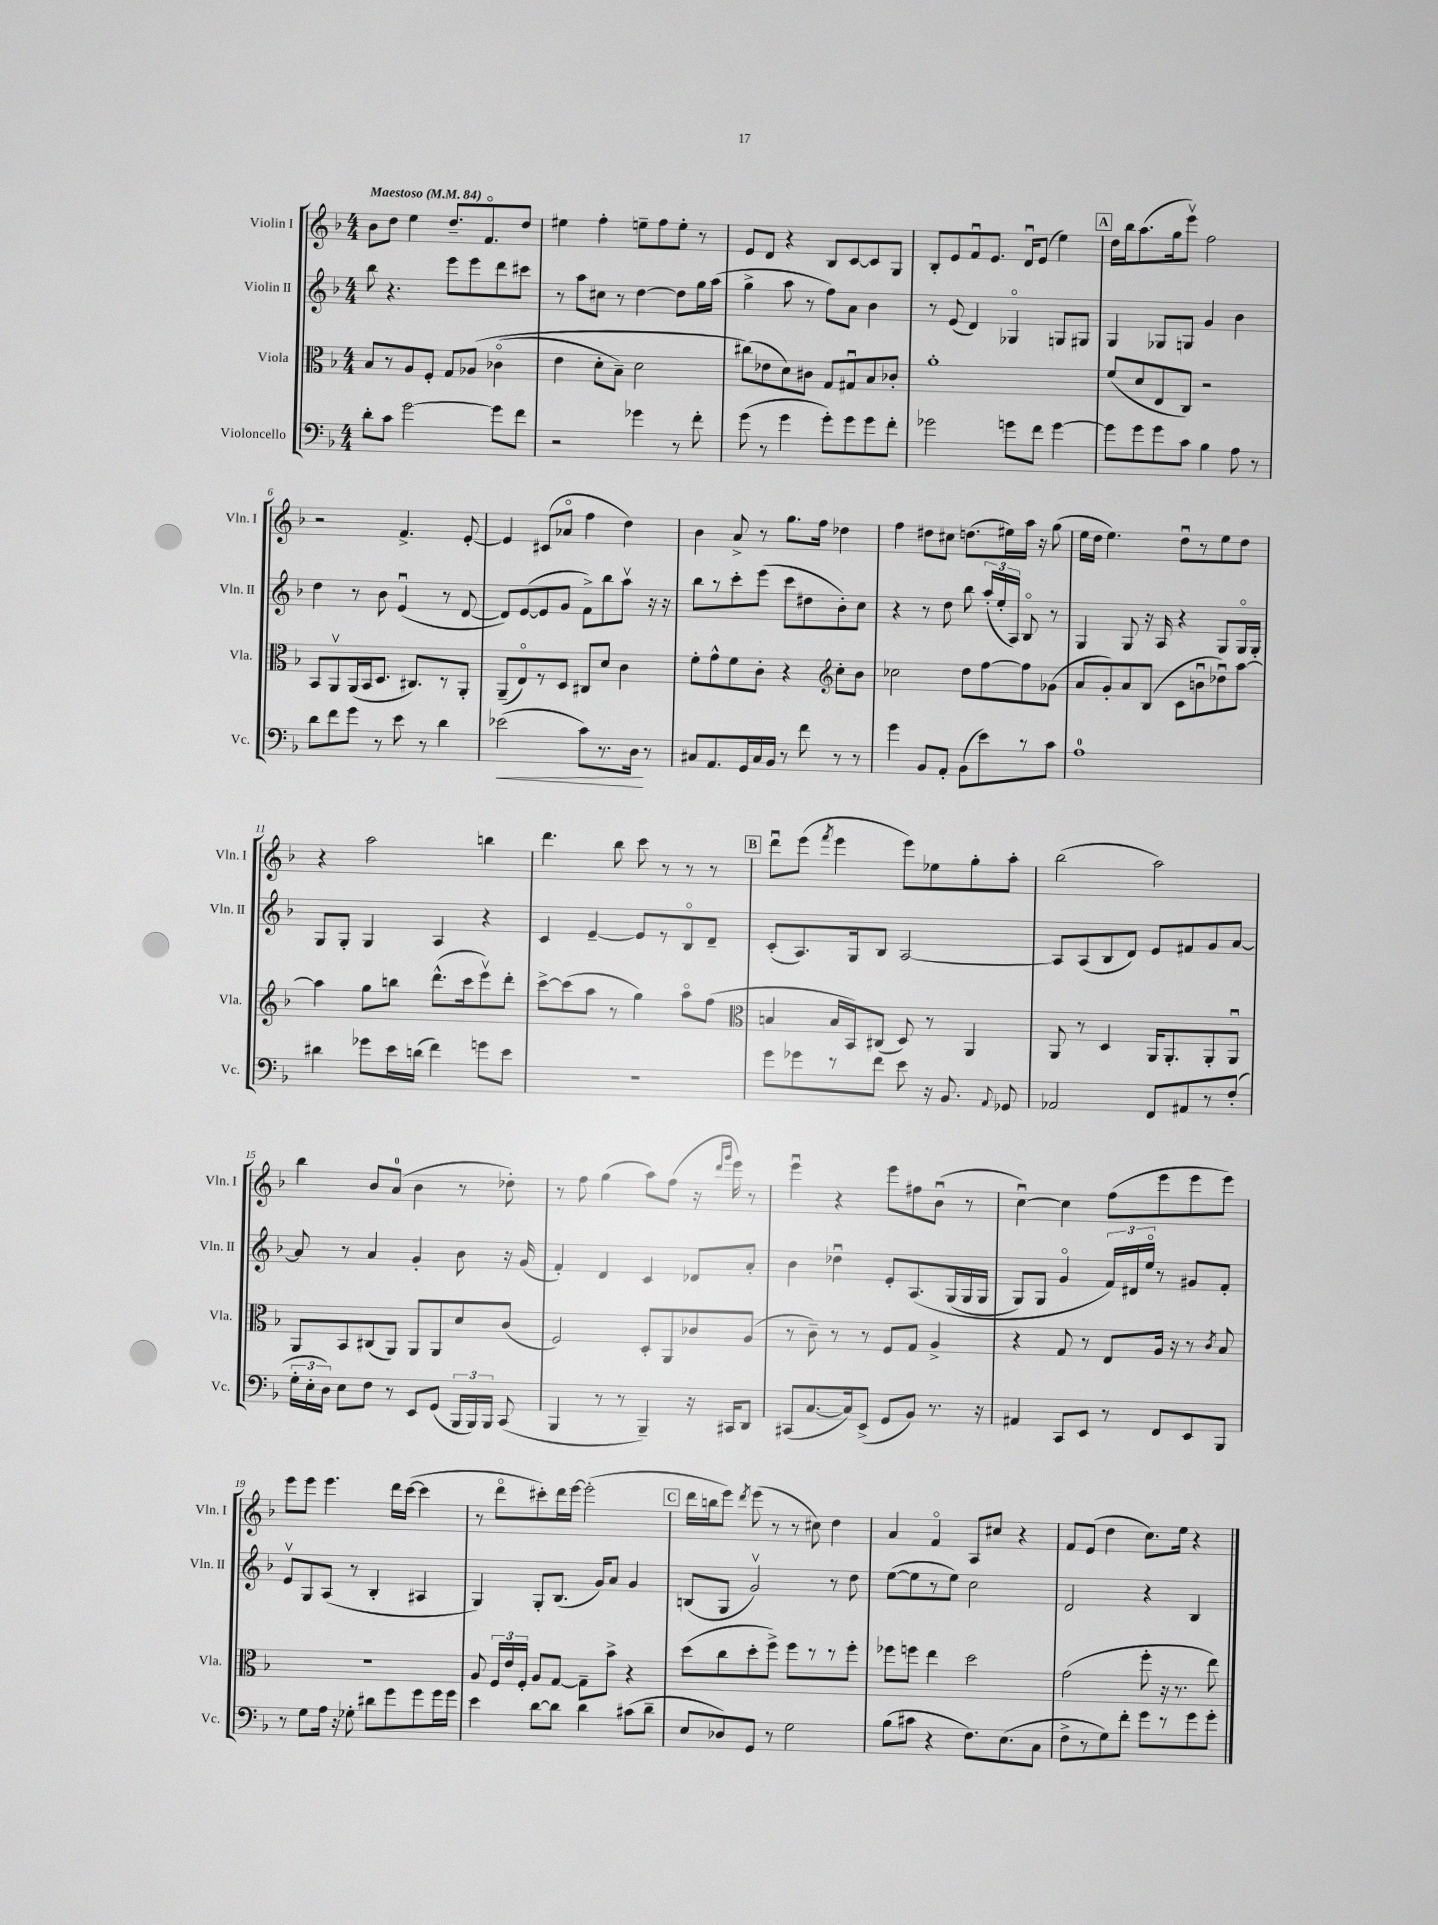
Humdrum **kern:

**kern	**kern	**kern	**kern
*staff4	*staff3	*staff2	*staff1
*clefF4	*clefC3	*clefG2	*clefG2
*k[b-]	*k[b-]	*k[b-]	*k[b-]
*M4/4	*M4/4	*M4/4	*M4/4
*MM84	*MM84	*MM84	*MM84
8d'\L	8B-/L	8bb-\	8b-\L
8c\J	8r	4.r	8dd\J
[2g\	8A/	.	4ee\
.	8F'/J	.	.
.	8G/L	8eee\L	8.dd~/L
.	&(8A-/J	8eee\	.
.	.	.	8.fo/
8g\]L	(4c-o\	8ddd\	.
8f\J	.	8ccc#\J	8dd/J
=	=	=	=
2r	4e\	8r	4ee#\
.	.	8aa\L	.
.	8d'\L	8cc#\J	4ff'\
.	8B-~\J)	8r	.
4g-\	2d\	[4dd\	8ee~\L
.	.	.	8ff\
8r	.	8dd\]L	8ee'\J
8f'\	.	16gg\L	8r
.	.	(16aa\JJ	.
=	=	=	=
(8g\	(8cc#\L&)	4gg^\	8e/L
8r	8e-\	.	8d/J
4g\	8d\)	8aa\	4r
.	8c#\J	8r	.
8g'\L)	8G/L	8ff\L)	8B-/L
8g\	8G#u/	8a\J	[8c/
8g\	8B-/	4b-\	8c/]
8f'\J	8c-'/J	.	8G/J
=	=	=	=
2g-\	1a'	8r	8B-'/L
.	.	(8e/	8e/
.	.	4d/)	8fu/
.	.	.	8.e/J
8g\L	.	4G-o/	.
.	.	.	16du/LK
8f\J	.	.	(8e/J
[4g\	.	8G/L	4ee\)
.	.	8G#/J	.
=	=	=	=
8g\]L	(8f/L	4G/	16dd\LL
.	.	.	16bb-\J
8g\	8d/	.	(8.aa\
8g\	8E/	8G-/L	.
.	.	.	16gg\k
8c\J	8C/J)	8G/J	8eeev\J)
4B-\	2r	4g/	2ff\
8A\	.	4b-\	.
8r	.	.	.
=	=	=	=
8d\L	8BB-/L	4dd\	2r
8f\	8AAv/	.	.
8g\J	(16AA/L	8r	.
.	16BB-/J	.	.
8r	8.D/J	8b-\	.
8e\	.	(4eu/	4.f^/
.	8.C#/L)	.	.
8r	.	.	.
4d\	8r	8r	.
.	8AA'/J	[8d/	[8e'/
=	=	=	=
(2e-\	(8AA~/L	8d/]L)	4e/]
.	8Eo/)	([8e/	.
.	8r	8e/]	(8c#/L
.	8D/J	8g/J	8a-o/J
8c\L)	8C#/L	8f^\L)	4ff\
8.r	8d/J	8bb-\	.
.	4c\	8aav\J	4dd\)
16D\Jk	.	.	.
8r	.	16r	.
.	.	16r	.
=	=	=	=
8C#/L	8f'\L	8bb-\L	4b-\
8.AA/	8g^^\	8r	.
.	8f\	8ccc'\	8a^/
16GG/L	.	.	.
16C#/	8c'\J	(8eee\J	8r
16BB-/JJ	.	.	.
8r	4r	8ccc\L	8.gg\L
8f\	.	8dd#\	.
.	.	.	16ff\Jk
*	*clefG2	*	*
8r	8cc'\L	8b-'\)	4dd-\
8r	8b-\J	8cc\J	.
=	=	=	=
4g\	2cc-\	4r	4ff\
8BB-/L	.	8r	8dd#\L
8AA'/J	.	8dd\	8cc#\J
(8BB-\L	8dd\L	8bb-\	(8.dd\L
8e\)	[8ff\	(24aa'/LL	.
.	.	24ee'/	.
.	.	.	16ee#\L)
.	.	24A/JJ)	.
8r	8ff\]	8B-o/	16aa\JJ
.	.	.	16r
8c\J	(8g-\J	8r	(8gg\
=	=	=	=
1A	8a/L	4G/	16ee\LL
.	.	.	16dd\JJ
.	8g'/)	.	4.ee\)
.	8a/	8G/	.
.	(8B-/J	16r	.
.	.	16A/	.
.	8c\L	4r	8ddu\L
.	8bu\	.	8r
.	8dd-u\)	8G/L	8ee\
.	[8aa\J	16Go/L	8dd\J
.	.	16G'/JJ	.
=	=	=	=
4d#\	4aa\]	8G/L	4r
.	.	8G'/J	.
8g-\L	8gg\L	4G/	2aa\
16e\L	8bb\J	.	.
(16d\JJ	.	.	.
4f\)	(8.ddd^^\L	4A/	.
.	16ccc\k	.	.
8g\L	8eeev\)	4r	4bb\
8e\J	8ddd'\J	.	.
=	=	=	=
1r	[8ccc^\L	4c/	4.ddd\
.	(8ccc\]	.	.
.	8aa\J	[4e~/	.
.	8r	.	8bb-\
.	4gg\)	8e/]L	8ccc\
.	.	8r	8r
.	8aao\L	8B-o/	8r
.	(8ff\J	8d~/J	8r
=	=	=	=
*	*clefC3	*	*
8g\L	4B/	(8c'/L	8dddu\L
8g-\	.	8.A/)	(8eee\J
.	.	.	8qfff/
8r	16B/LL	.	4eee\
.	16BB-/J)	16G/k	.
8f\J	(8C#/J	8B-/J	.
8e\	8D/)	[2A/	8eee\L)
16r	8r	.	8ee-\
8.BB-/	.	.	.
.	4AA/	.	8gg'\
8qqAA/	.	.	.
8GG-/	.	.	8aa'\J
=	=	=	=
2AA-/	8AA/	8A/]L	(2bb-\
.	8r	(8A/	.
.	4D/	8B-/	.
.	.	8d/J)	.
8FF/L	16AA/LK	8e/L	2aa\)
.	8.AA'/	.	.
8AA#/	.	8f#/	.
8r	8AA'/	8g/	.
(8F'/J	8AAu/J	[8a/J	.
=	=	=	=
24G'\LL	8AA/L	8a/]	4bb-\
24E'\	.	.	.
24D\JJ)	.	.	.
8E\L	8BB-/	8r	.
8F\J	(8C#/	4a/	8b-/L
8r	8AA/J)	.	(8a/J
8EE/L	8AA/L	4g'/	4b-\
(8GG/J	8AA/	.	.
24BBB-/LL	8d/	8b-\	8r
24BBB-/)	.	.	.
24BBB-/JJ	.	.	.
(8CC/	(8c/J	16r	8dd-'\)
.	.	(16g/	.
=	=	=	=
4BBB-/	2F/)	4f'/)	8r
.	.	.	8ff\
8r	.	4d/	(4gg\
8r	.	.	.
4BBB-~/)	8D'/L	4c/	8aa\L)
.	8AA/	.	(8ff\J
16r	8c-/	8d-/L	16r
.	.	.	16qqddd/LL
.	.	.	16qqggg/JJ
16CC#/LK	.	.	16eee\)
8DD/J	(8A/J	8a'/J	8r
=	=	=	=
(8CC#/L	8r	4b-\	4eeeu\
[8.C/	8c~\)	.	.
.	8r	4dd-u\	4r
16C/]k)	.	.	.
(8EE^/J	8r	.	.
8GG/L	8F/L	8e'/L	8eee\L
8BB-/J)	8G/J	&(8.A/	8ff#\
8.r	4A^/	.	(8b-u\J
.	.	(16G/L	.
.	.	16G/	8r
16r	.	16G/JJ	.
=	=	=	=
4AA#/	4r	8G/L)	[4ccu\)
.	.	8G/J	.
8CC/L	8G/	4go/	4cc\]
8EE/J	8r	.	.
8r	8E/L	24f/LL&)	(8ff\L
.	.	24d#/	.
.	.	24eeo/JJ	.
8FF/L	16A/Jk	8r	8eee\
.	16r	.	.
8EE/	8r	8g#/L	8eee\
.	8qc/	.	.
8BBB-/J	8B-/	8f'/J	8eee\J)
=	=	=	=
8r	1r	8ev/L	8eee\L
8G\L	.	8G/	8eee\J
16A\Jk	.	(8A/J	4.eee\
16r	.	.	.
8G-'\	.	8r	.
8d#\L	.	4B-'/	.
8g\	.	.	16ddd\LL
.	.	.	([16ccc\JJ
8g\	.	4A#/	4ccc\]
16g\L	.	.	.
16g\JJ	.	.	.
=	=	=	=
4e\	8A/	4G/)	8r
.	24F/LL	.	8dddo\L
.	24e/	.	.
.	24F'/JJ	.	.
[8d\L	8A/L	8G'/L	8ccc#'\)
8d\]J	[8G/J	(8.B-/J	16ddd\L
.	.	.	[16eee\JJ
4d\	8G~\]L	.	(2eee'\]
.	.	16g/LK)	.
.	8b-^\J	8a/J	.
(8c#\L	4r	4g/	.
8d~\J	.	.	.
=	=	=	=
8E/L	(8dd\L	(8B/L	16ddd\LL
.	.	.	16bb\J
8D-/)	8cc\	8G/J	8eee\J)
.	.	.	8qddd/
8GG/J	8dd'\	2gv/)	(8eee\
8r	8ff^\J)	.	8r
2G\	8ff\L	.	8r
.	8r	.	8cc#\)
.	8r	8r	4dd\
.	8ff'\J	8dd\	.
=	=	=	=
(8B-\L	8ff-\L	([8ee\L	4a/
8c#\J	8ff\J	8ee\]	.
4r	4ee\	8r	4fo/
.	.	8ee\J)	.
8.F\L)	2dd\	2cc\	8A/L
.	.	.	8cc#/J
(8.E\	.	.	.
.	.	.	4r
8C\J	.	.	.
=	=	=	=
8F^\L	(2g\	2d/	8f/L
8r	.	.	(8e/J
8G\)	.	.	4dd\
8f'\J	.	.	.
8g\L	8ff'\	4r	8.cc\L)
8r	16r	.	.
.	8.r	.	16ee\Jk
8g\	.	4B-/	4r
8g'\J	8ee\)	.	.
==	==	==	==
*-	*-	*-	*-
